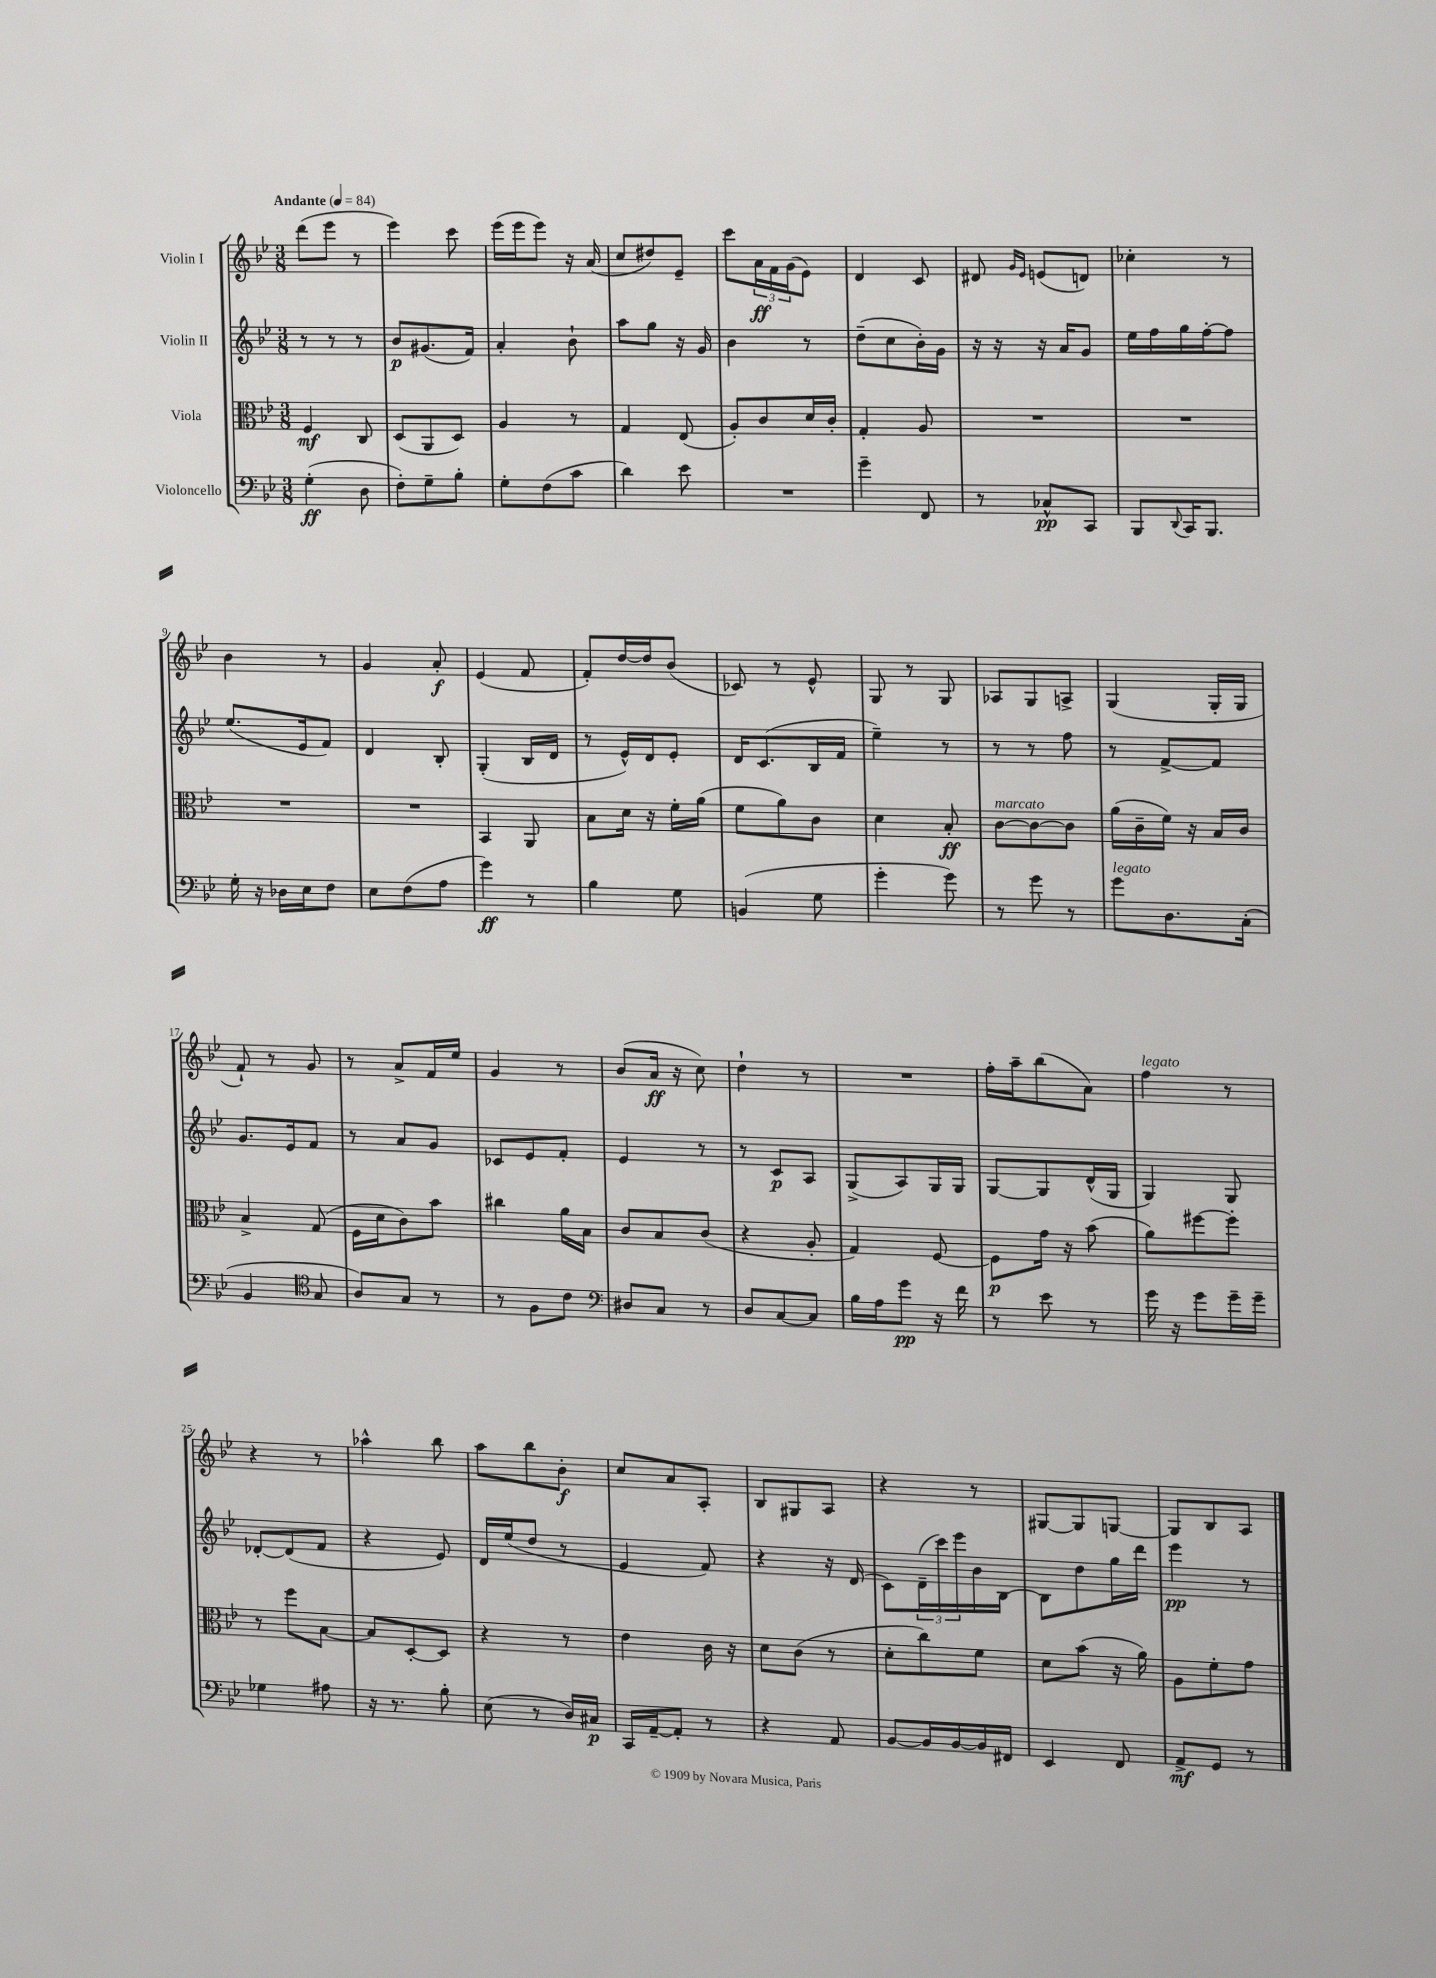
<<
\new StaffGroup <<
\new Staff = "s0" \with { instrumentName = "Violin I" } {
    \clef treble \key bes \major \numericTimeSignature \time 3/8 \tempo "Andante" 4 = 84
    d'''8( ees'''8 r8 |
    ees'''4) c'''8 |
    ees'''16( ees'''16 ees'''8) r16 a'16( |
    c''8 dis''8) ees'8-- |
    c'''8 \tuplet 3/2 { a'16\ff f'16 g'16( } ees'8) |
    d'4 c'8 |
    dis'8 \grace { g'16 ees'16 } e'8( d'8) |
    ces''4-. r8 |
    bes'4 r8 |
    g'4 a'8-.\f |
    ees'4( f'8 |
    f'8-.) d''16~ d''16 bes'8( |
    ces'8) r8 ees'8-^ |
    g8 r8 g8 |
    aes8 g8 a8-> |
    g4( g16-. g16 |
    f'8-!) r8 g'8 |
    r8 a'8-> f'16 ees''16 |
    g'4 r8 |
    bes'8( a'16\ff r16 c''8) |
    d''4-! r8 |
    R4. |
    f''16-. a''16-- bes''8( a'8) |
    f''4^\markup { \italic "legato" } r8 |
    r4 r8 |
    aes''4-^ bes''8 |
    a''8 bes''8 bes'8-.\f |
    c''8 a'8 a8-. |
    bes8 gis8 a8 |
    r4 r8 |
    gis8~ gis8 g8~ |
    g8 bes8 a8 \bar "|." |
}
\new Staff = "s1" \with { instrumentName = "Violin II" } {
    \clef treble \key bes \major \numericTimeSignature \time 3/8
    r8 r8 r8 |
    bes'8\p gis'8.( f'16) |
    a'4-. bes'8-! |
    a''8 g''8 r16 g'16 |
    bes'4 r8 |
    d''8--( c''8 bes'16-.) g'16 |
    r16 r16 r16 a'16 g'8 |
    ees''16 f''16 g''16 f''16~-. f''8 |
    ees''8.( ees'16 f'8) |
    d'4 bes8-. |
    g4-.( bes16 d'16 |
    r8 ees'16-^) d'16 ees'8-. |
    d'16 c'8.( bes16 f'16 |
    ees''4--) r8 |
    r8 r8 f''8 |
    r8 f'8~-> f'8 |
    g'8. ees'16 f'8 |
    r8 a'8 g'8 |
    ces'8 ees'8 f'8-. |
    ees'4 r8 |
    r8 c'8\p a8 |
    g8->( a8) g16 g16 |
    g8~ g8 d'16-^( g16 |
    g4) g8 |
    des'8~-. des'8( f'8 |
    r4 ees'8) |
    d'16 ees''16( d''8 r8 |
    ees'4 f'8) |
    r4 r16 d'16( |
    c'8) \tuplet 3/2 { d'16--( c'''16) ees'''16 } bes'16 bes16~ |
    bes8 d''8 g''16 d'''16 |
    ees'''4\pp r8 \bar "|." |
}
\new Staff = "s2" \with { instrumentName = "Viola" } {
    \clef alto \key bes \major \numericTimeSignature \time 3/8
    f4\mf c8 |
    d8( a,8 d8) |
    a4 r8 |
    g4 ees8( |
    a8-.) c'8 d'16 c'16-. |
    g4-. a8 |
    R4. |
    R4. |
    R4. |
    R4. |
    bes,4 a,8 |
    bes8 d'16 r16 f'16-. a'16( |
    f'8 a'8) c'8 |
    d'4 bes8-.\ff |
    c'8~^\markup { \italic "marcato" } c'8~ c'8 |
    a'16( c'16-- f'16) r16 bes16 c'16 |
    bes4-> g8( |
    f16 d'16 c'8) bes'8 |
    cis''4 a'16 bes16 |
    c'8 bes8 c'8( |
    r4 a8-. |
    g4) f8~ |
    f8\p g'16 r16 bes'8( |
    a'8) fis''8~ fis''8-. |
    r8 f''8 bes8~ |
    bes8 d8~-. d8 |
    r4 r8 |
    ees'4 c'16 r16 |
    d'8 c'8( r8 |
    d'8-. c''8) f'8 |
    d'8 bes'8( r16 a'16) |
    a8 f'8-. g'8 \bar "|." |
}
\new Staff = "s3" \with { instrumentName = "Violoncello" } {
    \clef bass \key bes \major \numericTimeSignature \time 3/8
    g4-.\ff( d8 |
    f8-.) g8-- bes8-. |
    g8-. f8( c'8 |
    d'4) ees'8 |
    R4. |
    g'4-- f,8 |
    r8 ces8-^\pp c,8 |
    bes,,8 \appoggiatura { d,8 } c,16 bes,,8. |
    g16-. r16 des16 ees16 f8 |
    ees8 f8( a8 |
    g'4\ff) r8 |
    bes4 g8 |
    b,4( g8 |
    g'4-. g'8) |
    r8 g'8 r8 |
    g'8^\markup { \italic "legato" } d8. c16-.( |
    bes,4 \clef tenor g8 |
    a8) g8 r8 |
    r8 f8 c'8 |
    \clef bass dis8 c8 r8 |
    d8 c8~ c8 |
    bes16 a16 g'8\pp r16 f'16 |
    r8 ees'8 r8 |
    g'16 r16 g'8 g'16-- g'16-- |
    ges4 ais8 |
    r16 r8. bes8-. |
    ees8( r8 d16) cis16\p |
    c,16 a,16~-- a,8-. r8 |
    r4 a,8 |
    bes,8~ bes,16 bes,16~ bes,16 fis,16 |
    ees,4 f,8 |
    a,8->\mf g,8 r8 \bar "|." |
}
>>
>>
